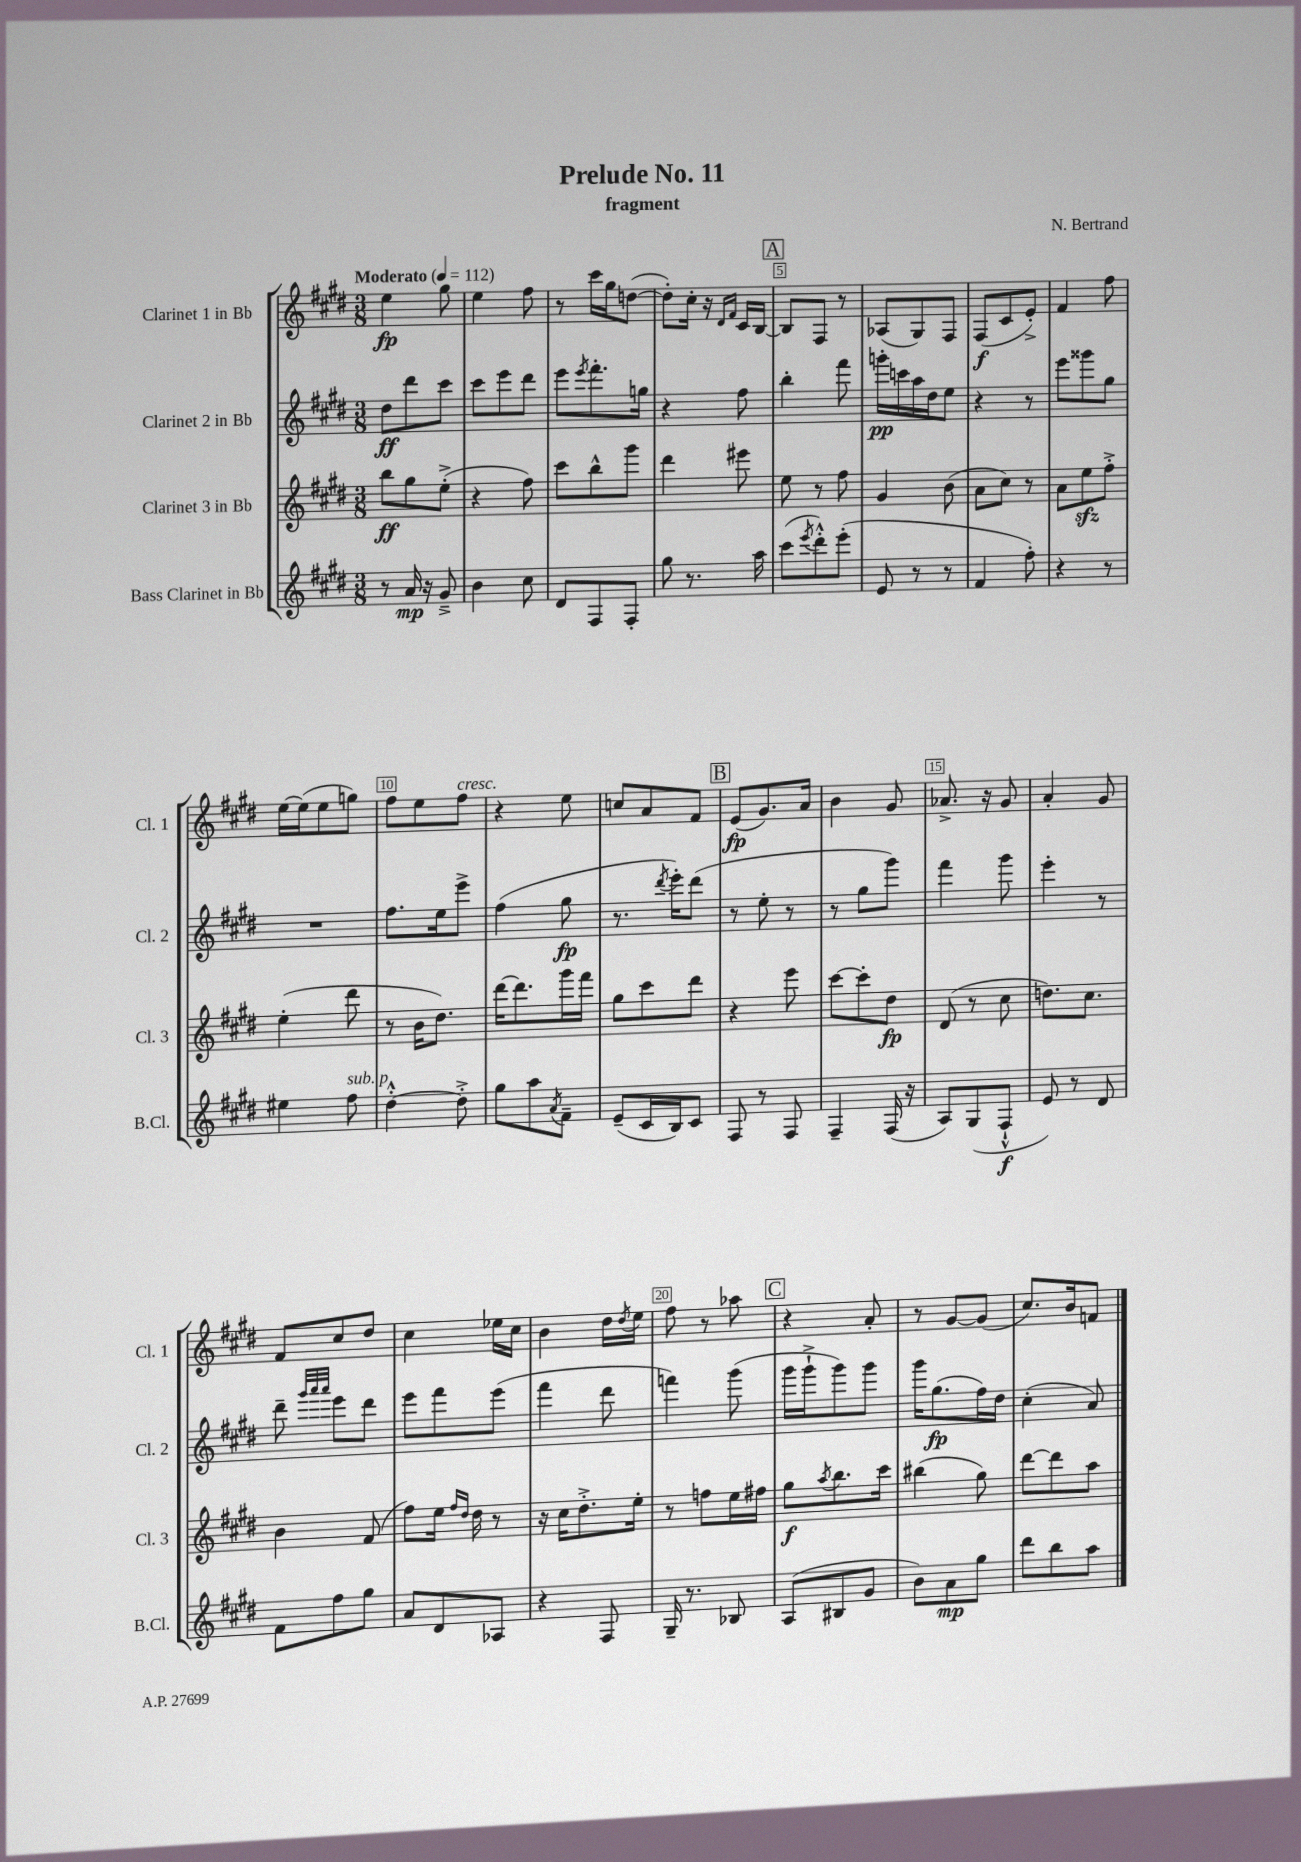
\header { title = "Prelude No. 11" composer = "N. Bertrand" subtitle = "fragment" }
<<
\new StaffGroup <<
\new Staff = "s0" \with { instrumentName = "Clarinet 1 in Bb" shortInstrumentName = "Cl. 1" } {
    \clef treble \key e \major \numericTimeSignature \time 3/8 \tempo "Moderato" 4 = 112
    e''4\fp gis''8 |
    e''4 fis''8 |
    r8 cis'''16 gis''16 d''8~( |
    d''8-.) cis''16-. r16 \grace { dis'16 fis'16 } cis'16 b16~ |
    \mark \markup { \box "A" } b8 fis8 r8 |
    aes8( gis8) fis8 |
    fis8\f( cis'8 e'8-.->) |
    fis'4 fis''8 |
    e''16~ e''16( e''8 g''8) |
    fis''8 e''8 fis''8^\markup { \italic "cresc." } |
    r4 e''8 |
    c''8 a'8 fis'8 |
    \mark \markup { \box "B" } e'8\fp( gis'8.) a'16 |
    b'4 gis'8 |
    aes'8.-> r16 gis'8 |
    a'4-. gis'8 |
    fis'8 cis''8 dis''8 |
    cis''4 ees''16 cis''16 |
    b'4 dis''16 \acciaccatura { dis''8 } e''16 |
    fis''8 r8 aes''8 |
    \mark \markup { \box "C" } r4 a'8-. |
    r8 gis'8~ gis'8( |
    cis''8.) b'16 f'8 \bar "|." |
}
\new Staff = "s1" \with { instrumentName = "Clarinet 2 in Bb" shortInstrumentName = "Cl. 2" } {
    \clef treble \key e \major \numericTimeSignature \time 3/8
    dis''8\ff dis'''8 cis'''8 |
    cis'''8 e'''8 dis'''8 |
    e'''8 \acciaccatura { e'''8 } fis'''8.-. g''16 |
    r4 fis''8 |
    \mark \markup { \box "A" } b''4-. fis'''8 |
    g'''16-.\pp c'''16 a''16 dis''16 e''8 |
    r4 r8 |
    e'''8 gisis'''8 gis''8 |
    R4. |
    fis''8. e''16 e'''8-> |
    fis''4( gis''8\fp |
    r8. \acciaccatura { dis'''8 } e'''16-.) dis'''8( |
    \mark \markup { \box "B" } r8 e''8-. r8 |
    r8 gis''8 gis'''8) |
    fis'''4 gis'''8 |
    e'''4-. r8 |
    dis'''8-- \grace { gis'''32 a'''32 a'''32 } e'''8 dis'''8 |
    e'''8 fis'''8 e'''8( |
    fis'''4 dis'''8 |
    f'''4) gis'''8( |
    \mark \markup { \box "C" } gis'''16 gis'''16-!-> gis'''8) gis'''8 |
    gis'''16 gis''8.\fp( fis''16) dis''16 |
    cis''4-.( a'8) \bar "|." |
}
\new Staff = "s2" \with { instrumentName = "Clarinet 3 in Bb" shortInstrumentName = "Cl. 3" } {
    \clef treble \key e \major \numericTimeSignature \time 3/8
    b''8\ff gis''8 e''8-.->( |
    r4 fis''8) |
    cis'''8 b''8-^ gis'''8 |
    dis'''4 eis'''8 |
    \mark \markup { \box "A" } e''8 r8 fis''8 |
    gis'4 b'8( |
    a'8 cis''8) r8 |
    a'8 e''8\sfz fis''8-.-> |
    e''4-.( dis'''8 |
    r8 b'16 dis''8.) |
    dis'''16~ dis'''8. gis'''16 fis'''16 |
    gis''8 cis'''8 dis'''8 |
    \mark \markup { \box "B" } r4 e'''8 |
    cis'''8~ cis'''8-. dis''8\fp |
    dis'8( r8 cis''8 |
    d''8.) cis''8. |
    b'4 fis'8( |
    fis''8) e''16 \grace { fis''16 dis''16 } dis''16 r8 |
    r16 cis''16 dis''8.-.-> e''16-. |
    r8 f''8 e''16 fis''16 |
    \mark \markup { \box "C" } gis''8\f \acciaccatura { a''8 } b''8. cis'''16 |
    bis''4( gis''8) |
    dis'''8~ dis'''8 a''8 \bar "|." |
}
\new Staff = "s3" \with { instrumentName = "Bass Clarinet in Bb" shortInstrumentName = "B.Cl." } {
    \clef treble \key e \major \numericTimeSignature \time 3/8
    r8 a'16\mp r16 gis'8---> |
    b'4 cis''8 |
    dis'8 fis8 fis8-. |
    gis''8 r8. a''16 |
    \mark \markup { \box "A" } cis'''8( \acciaccatura { e'''8 } dis'''8-.-^) e'''8-.( |
    e'8 r8 r8 |
    fis'4 fis''8-.) |
    r4 r8 |
    eis''4 fis''8^\markup { \italic "sub. p" } |
    dis''4~-.-^ dis''8-.-> |
    gis''8 a''8 \acciaccatura { a'8 } fis'8-- |
    e'8--( cis'16 b16) cis'8 |
    \mark \markup { \box "B" } fis8 r8 fis8 |
    fis4-- fis16( r16 |
    a8) gis8( fis8-!-^\f |
    e'8) r8 dis'8 |
    fis'8 fis''8 gis''8 |
    a'8 dis'8 aes8 |
    r4 fis8 |
    gis16-- r8. bes8 |
    \mark \markup { \box "C" } a8( bis8 gis'8 |
    b'8) a'8\mp gis''8 |
    dis'''8 b''8 a''8 \bar "|." |
}
>>
>>
\layout { \context { \Score \override BarNumber.break-visibility = ##(#f #t #t) barNumberVisibility = #(every-nth-bar-number-visible 5) \override BarNumber.stencil = #(make-stencil-boxer 0.1 0.3 ly:text-interface::print) } }
